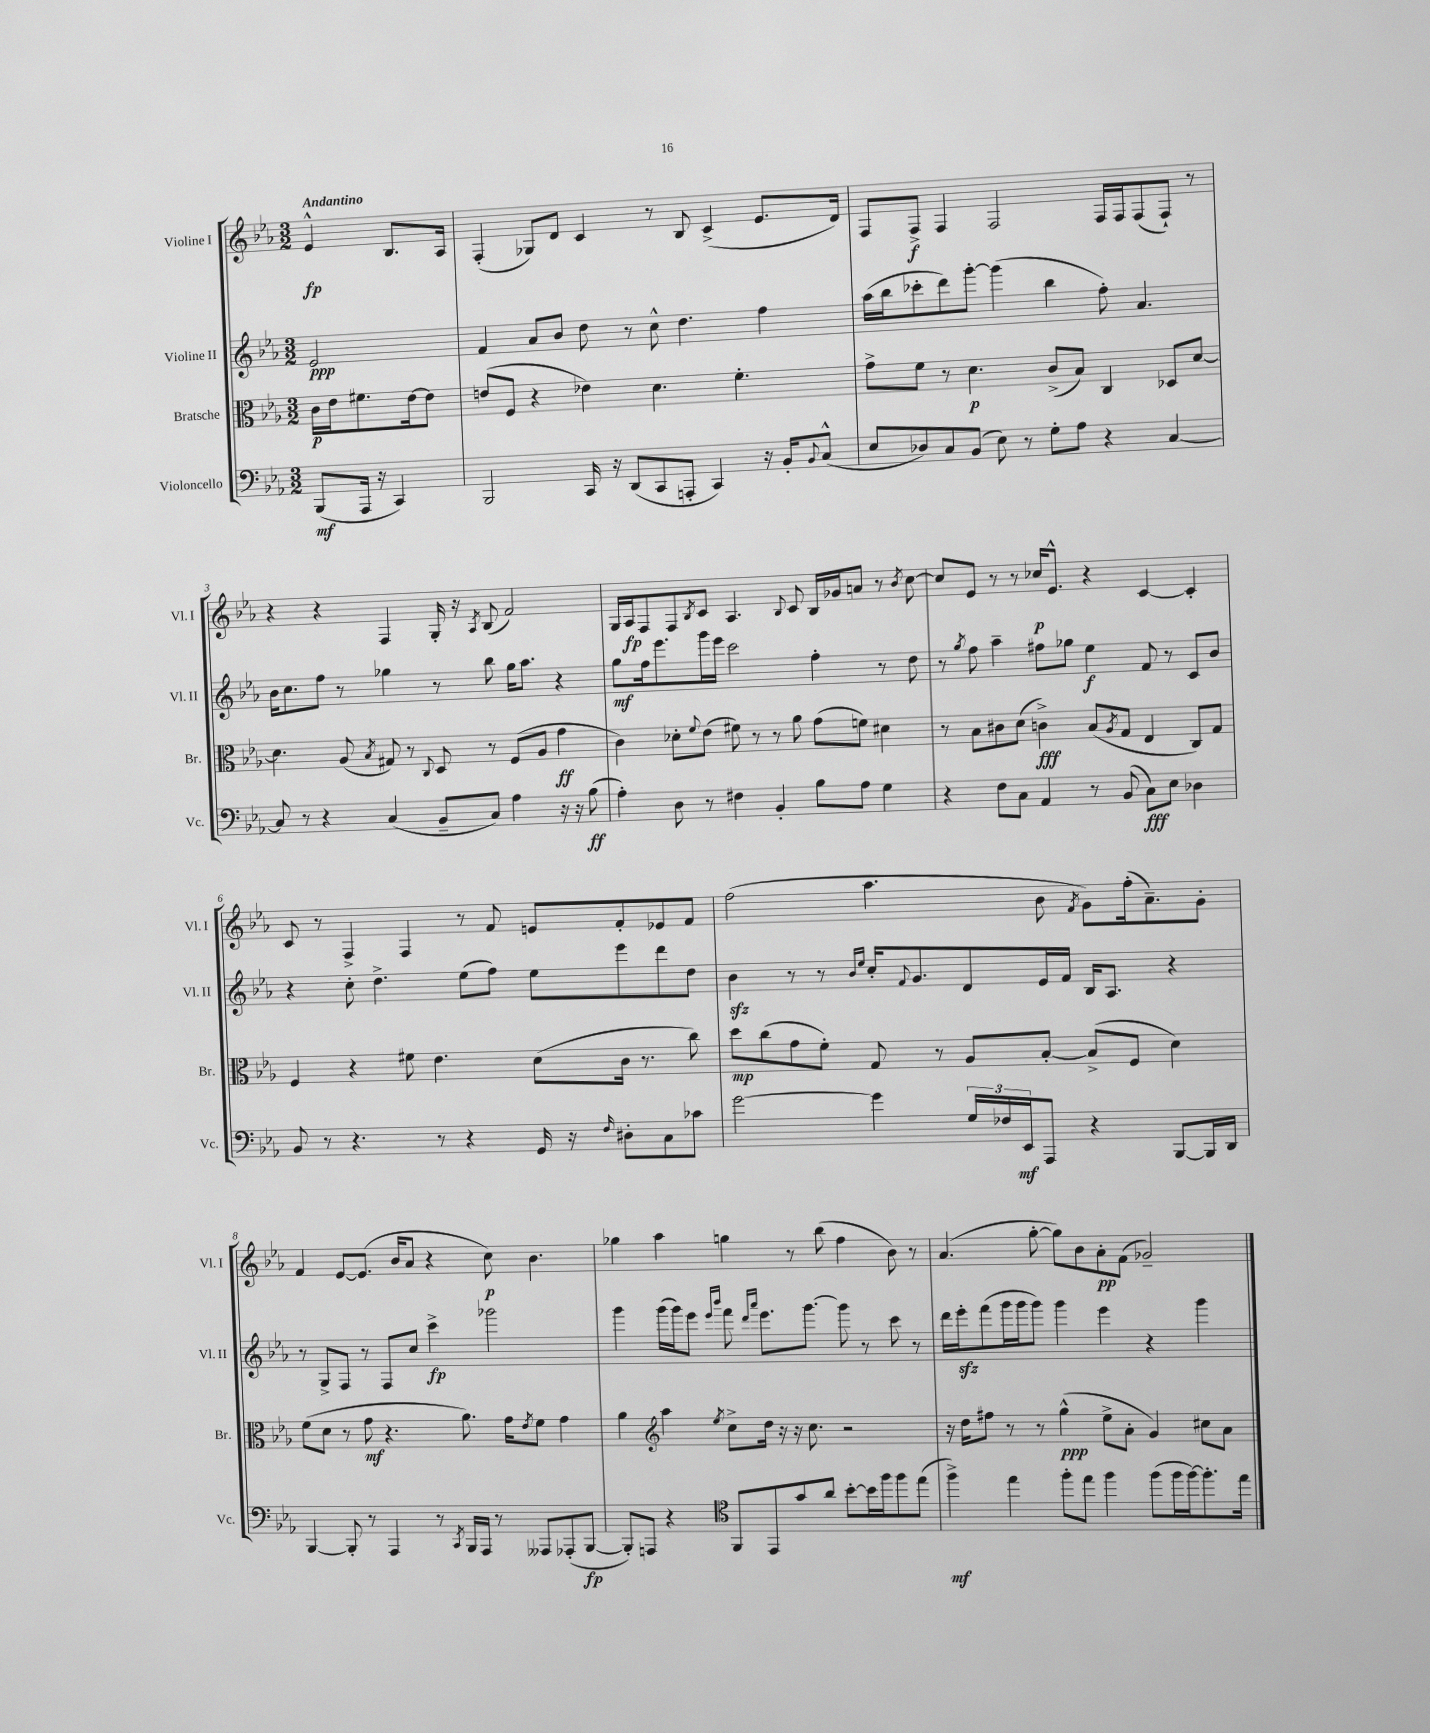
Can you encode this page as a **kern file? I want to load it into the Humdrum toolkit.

**kern	**dynam	**kern	**dynam	**kern	**dynam	**kern	**dynam
*part4	*part4	*part3	*part3	*part2	*part2	*part1	*part1
*staff4	*staff4	*staff3	*staff3	*staff2	*staff2	*staff1	*staff1
*I"Violoncello	*	*I"Bratsche	*	*I"Violine II	*	*I"Violine I	*
*I'Vc.	*	*I'Br.	*	*I'Vl. II	*	*I'Vl. I	*
*clefF4	*	*clefC3	*	*clefG2	*	*clefG2	*
*k[b-e-a-]	*	*k[b-e-a-]	*	*k[b-e-a-]	*	*k[b-e-a-]	*
*M3/2	*	*M3/2	*	*M3/2	*	*M3/2	*
=	=	=	=	=	=	=	=
!	!	!	!	!	!	!LO:TX:a:B:t=Andantino	!
(8BBB-/L	mf	16c\LL	p	2e-/	ppp	4e-^^/	fp
.	.	16e-\J	.	.	.	.	.
16AAA-/Jk	.	8.f#X\	.	.	.	.	.
16r	.	.	.	.	.	.	.
4CC/)	.	.	.	.	.	8.B-/L	.
.	.	[16e-\k	.	.	.	.	.
.	.	8e-\J]	.	.	.	.	.
.	.	.	.	.	.	16A-/Jk	.
=1	=1	=1	=1	=1	=1	=1	=1
2BBB-/	.	(8en/L	.	4f/	.	(4F'/	.
.	.	8F/J	.	.	.	.	.
.	.	4r	.	8a-/L	.	8G-X/L)	.
.	.	.	.	8b-/J	.	8d/J	.
16CC/	.	4e-X\)	.	8dd\	.	4c/	.
16r	.	.	.	.	.	.	.
(8DD/L	.	.	.	8r	.	.	.
8CC/	.	4.d\	.	8cc^^\	.	8r	.
8AAAn'/J	.	.	.	4.dd\	.	8B-/	.
4CC/)	.	.	.	.	.	(4c^/	.
.	.	4.f'\	.	.	.	.	.
16r	.	.	.	4ff\	.	8.e-/L	.
16BB-'/KL	.	.	.	.	.	.	.
8qqBB-/	.	.	.	.	.	.	.
(8C^^/J	.	.	.	.	.	.	.
.	.	.	.	.	.	16d/Jk)	.
=2	=2	=2	=2	=2	=2	=2	=2
8E-/L	.	8g^\L	.	(16aa-\LL	.	8F/L	.
.	.	.	.	16bb-\J	.	.	.
8D-X/)	.	8f\J	.	8ccc-X'\	.	8F^/J	f
8C/	.	8r	.	8ddd\)	.	4F/	.
(8BB-/J	.	4.d\	p	[8ggg'\J	.	.	.
8E-\)	.	.	.	(4ggg\]	.	2F/	.
8r	.	.	.	.	.	.	.
8G'\L	.	(8c^/L	.	4bb-\	.	.	.
8A-\J	.	8B-/J)	.	.	.	.	.
4r	.	4C/	.	8ff'\)	.	16F/LL	.
.	.	.	.	.	.	16F/J	.
.	.	.	.	4.a-/	.	(8F/	.
[4C/	.	8D-X/L	.	.	.	8F`/J)	.
.	.	[8d/J	.	.	.	8r	.
!!LO:LB:g=z
=3	=3	=3	=3	=3	=3	=3	=3
8C/]	.	4.d\]	.	16b-\KL	.	4r	.
.	.	.	.	8.cc\	.	.	.
8r	.	.	.	.	.	.	.
4r	.	.	.	8ff\J	.	4r	.
.	.	(8A-/	.	8r	.	.	.
.	.	8qB-/	.	.	.	.	.
(4C/	.	8G#X/)	.	4gg-X\	.	4F/	.
.	.	8r	.	.	.	.	.
.	.	8qqC/	.	.	.	.	.
8BB-~/L	.	8D/	.	8r	.	16G'/	.
.	.	.	.	.	.	16r	.
.	.	.	.	.	.	8qA-/	.
8C/J)	.	8r	.	8bb-\	.	(8B-/	.
4A-\	.	(8F/L	.	16gg-\KL	.	2f/)	.
.	.	.	.	8.aa-\J	.	.	.
.	.	8A-/J	.	.	.	.	.
16r	.	4g\	ff	4r	.	.	.
16r	.	.	.	.	.	.	.
(8B-\	ff	.	.	.	.	.	.
=4	=4	=4	=4	=4	=4	=4	=4
4A-'\)	.	4c\)	.	8gg\L	mf	16G/LL	.
.	.	.	.	.	.	16A-/J	fp
.	.	.	.	16ff\k	.	8F/	.
.	.	.	.	8.eee-\	.	.	.
8D\	.	8d-X'\L	.	.	.	8F/	.
.	.	8qqf/	.	.	.	8qB-/	.
8r	.	(8e-\J	.	16ggg\L	.	8c/J	.
.	.	.	.	16eee-\JJ	.	.	.
4F#X\	.	8f#X\)	.	2ccc\	.	4.A-/	.
.	.	8r	.	.	.	.	.
4BB-'/	.	8r	.	.	.	.	.
.	.	.	.	.	.	8qqB-/	.
.	.	8a-\	.	.	.	8c/	.
8B-\L	.	(8g\L	.	4ff'\	.	16B-/LL	.
.	.	.	.	.	.	16g-X/J	.
8A-\J	.	8fn\J)	.	.	.	8an/J	.
4G\	.	4d#X\	.	8r	.	8r	.
.	.	.	.	.	.	8qb-/	.
.	.	.	.	8dd\	.	[8cc\	.
=5	=5	=5	=5	=5	=5	=5	=5
4r	.	8r	.	8r	.	8cc/L]	.
.	.	.	.	8qgg/	.	.	.
.	.	8B-\L	.	8ff\	.	8e-/J	.
8F\L	.	8c#X\	.	4aa-~\	.	8r	.
8C\J	.	(8d\J	.	.	.	8r	.
4AA-/	.	4cn^\)	fff	8ff#X\L	.	16cc-X/KL	p
.	.	.	.	.	.	8.e-^^/J	.
.	.	.	.	8gg-X\J	.	.	.
8r	.	(8B-/L	.	4ee-\	f	4r	.
.	.	8qA-/	.	.	.	.	.
(8BB-/	.	8G/J	.	.	.	.	.
8C\L)	fff	4E-/	.	8f/	.	[4c/	.
8E-\J	.	.	.	8r	.	.	.
4D-X\	.	8C/L)	.	8c/L	.	4c'/]	.
.	.	8G/J	.	8b-/J	.	.	.
!!LO:LB:g=z
=6	=6	=6	=6	=6	=6	=6	=6
8BB-/	.	4F/	.	4r	.	8c/	.
8r	.	.	.	.	.	8r	.
4.r	.	4r	.	8cc'\	.	4F^/	.
.	.	.	.	4.dd^\	.	.	.
.	.	8f#X\	.	.	.	4F/	.
8r	.	4.e-\	.	.	.	.	.
4r	.	.	.	(8ee-\L	.	8r	.
.	.	.	.	8ff\J)	.	8f/	.
16GG/	.	(8d\L	.	8ee-\L	.	8en/L	.
16r	.	.	.	.	.	.	.
16qqF/	.	.	.	.	.	.	.
8D#X'\L	.	16c\Jk	.	8eee-\	.	8f'/	.
.	.	8.r	.	.	.	.	.
8C\	.	.	.	8ddd\	.	8e-X/	.
8c-X\J	.	8cc\)	.	8dd\J	.	8f/J	.
=7	=7	=7	=7	=7	=7	=7	=7
[2g\	.	8dd\L	mp	4b-zz\	.	(2ff\	.
.	.	(8cc\	.	.	.	.	.
.	.	8g\	.	8r	.	.	.
.	.	8f'\J)	.	8r	.	.	.
.	.	.	.	16qqb-/LL	.	.	.
.	.	.	.	16qqee-/JJ	.	.	.
4g\]	.	8G/	.	16cc'/KL	.	4.aa-\	.
.	.	.	.	8qqf/	.	.	.
.	.	.	.	8.g/	.	.	.
.	.	8r	.	.	.	.	.
24G/LL	.	8A-/L	.	8d/	.	.	.
24F-X/	.	.	.	.	.	.	.
24EE-/J	mf	.	.	.	.	.	.
8AAA-/J	.	[8B-'/J	.	16e-/L	.	8b-\	.
.	.	.	.	16f/JJ	.	.	.
.	.	.	.	.	.	8qf/	.
4r	.	(8B-^/L]	.	16B-/KL	.	8g\L)	.
.	.	.	.	8.A-/J	.	.	.
.	.	8F/J	.	.	.	(16ff'\k	.
.	.	.	.	.	.	8.a-~\)	.
[8BBB-/L	.	4d\)	.	4r	.	.	.
16BBB-/L]	.	.	.	.	.	8g'\J	.
16DD/JJ	.	.	.	.	.	.	.
!!LO:LB:g=z
=8	=8	=8	=8	=8	=8	=8	=8
[4BBB-/	.	(8f\L	.	8r	.	4f/	.
.	.	8d\J	.	8G^/L	.	.	.
8BBB-'/]	.	8r	.	8F/J	.	[8e-/L	.
8r	.	8g\	mf	8r	.	(8.e-/J]	.
4AAA-/	.	4.r	.	8F/L	.	.	.
.	.	.	.	.	.	16b-/KL	.
.	.	.	.	8cc/J	.	8a-/J	.
8r	.	.	.	4ccc^\	fp	4r	.
8qCC/	.	.	.	.	.	.	.
16BBB-/LL	.	8.a-\)	.	.	.	.	.
16AAA-/JJ	.	.	.	.	.	.	.
8r	.	.	.	2ggg-X\	.	8cc\)	p
.	.	16g\KL	.	.	.	.	.
.	.	8qe-/	.	.	.	.	.
8AAA--X/L	.	8f\J	.	.	.	4.b-\	.
(8AAA-X'/	.	4g\	.	.	.	.	.
[8BBB-/J	fp	.	.	.	.	.	.
=9	=9	=9	=9	=9	=9	=9	=9
8BBB-'/L])	.	4a-\	.	4ggg\	.	4gg-X\	.
8AAAn/J	.	.	.	.	.	.	.
*	*	*clefG2	*	*	*	*	*
4r	.	4aa-\	.	(16ggg\LL	.	4aa-\	.
.	.	.	.	16ggg\J)	.	.	.
.	.	.	.	8eee-\J	.	.	.
*clefC4	*	*	*	*	*	*	*
.	.	.	.	16qqeee-/LL	.	.	.
.	.	8qee-/	.	16qqbbb-/JJ	.	.	.
8FF/L	.	8cc^\L	.	8fff\	.	4ggn\	.
.	.	.	.	16qqddd/LL	.	.	.
.	.	.	.	16qqaaa-/JJ	.	.	.
8EE-/	.	16dd\Jk	.	8.eee-\L	.	.	.
.	.	16r	.	.	.	.	.
8g/	.	16r	.	.	.	8r	.
.	.	8.cc\	.	[8.ggg\J	.	.	.
8a-/J	.	.	.	.	.	(8bb-\	.
[8b-'\L	.	2r	.	8ggg\]	.	4ff\	.
16b-\L]	.	.	.	8r	.	.	.
16ff\J	.	.	.	.	.	.	.
8ff\	.	.	.	8ccc\	.	8b-\)	.
(8ee-\J	.	.	.	8r	.	8r	.
=10	=10	=10	=10	=10	=10	=10	=10
4ff^\)	mf	16r	.	16ddd\LL	.	(4.a-/	.
.	.	16dd\KL	.	16eee-zz'\J	.	.	.
.	.	8ff#X\J	.	(8fff\	.	.	.
4ee-\	.	8r	.	16ggg\L	.	.	.
.	.	.	.	16ggg\J	.	.	.
.	.	8r	.	8ggg\J)	.	[8gg'\	.
8ff'\L	.	(4gg^^\	ppp	4ggg\	.	8gg\L])	.
8ee-\J	.	.	.	.	.	8b-\	.
4ff\	.	8ee-^\L	.	4eee-\	.	8a-'\	pp
.	.	8a-'\J	.	.	.	(8f\J	.
(8ff\L	.	4g/)	.	4r	.	2g-X~/)	.
16ff\L	.	.	.	.	.	.	.
[16ff\J)	.	.	.	.	.	.	.
8.ff'\]	.	8cc#X\L	.	4ggg\	.	.	.
.	.	8a-\J	.	.	.	.	.
16ee-\Jk	.	.	.	.	.	.	.
==	==	==	==	==	==	==	==
*-	*-	*-	*-	*-	*-	*-	*-
